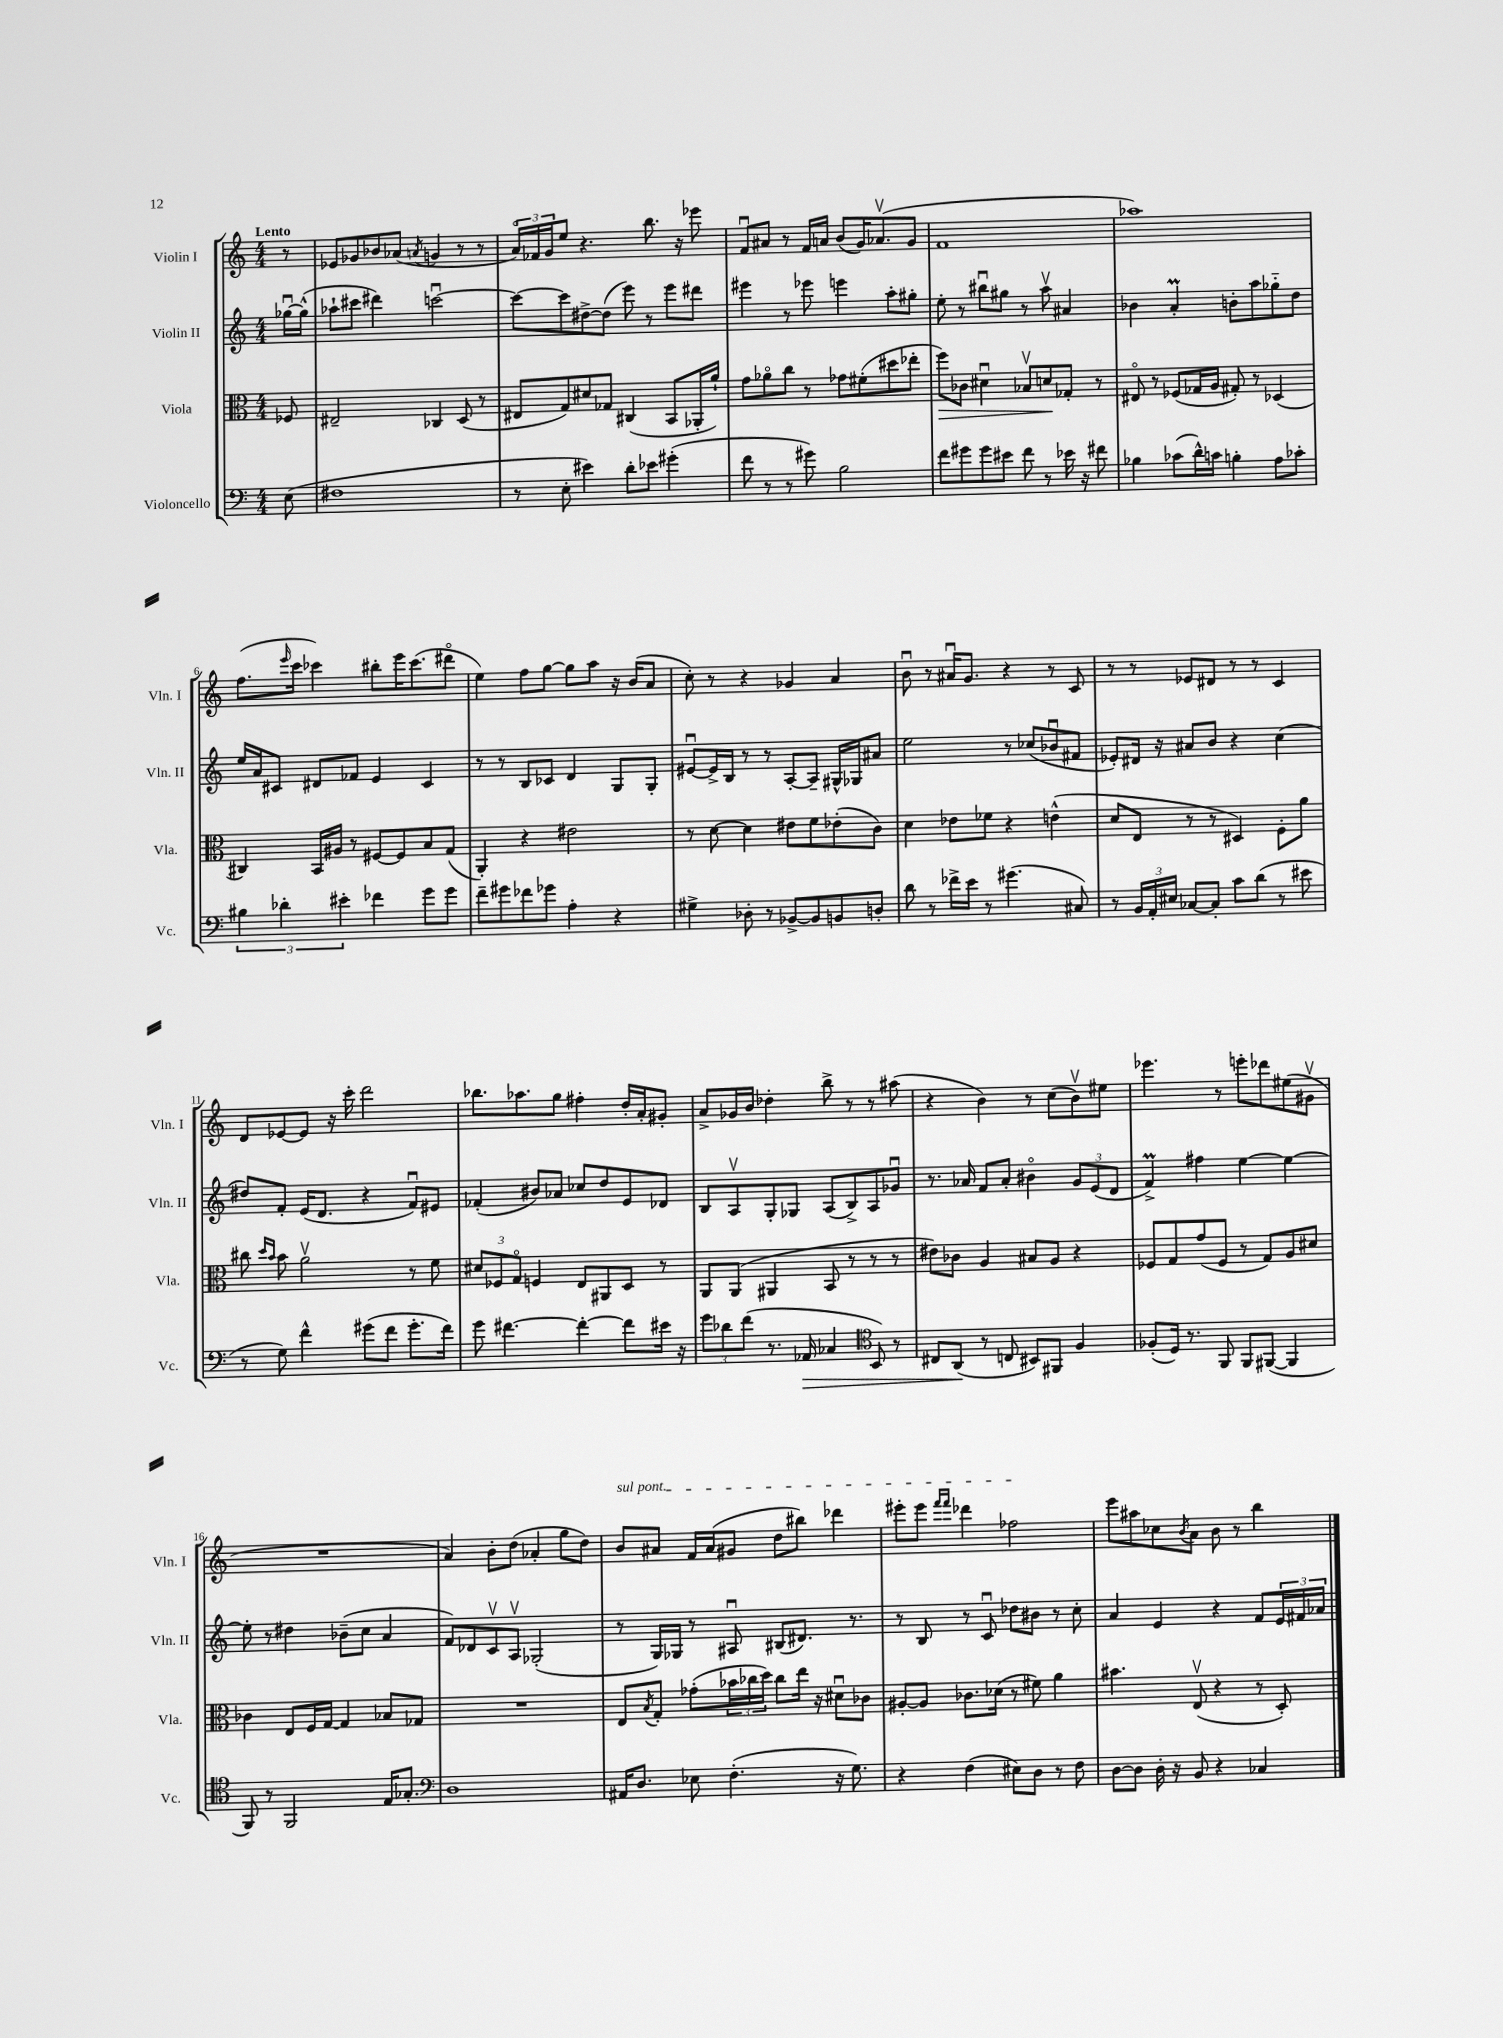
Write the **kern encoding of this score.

**kern	**dynam	**kern	**dynam	**kern	**kern
*part4	*part4	*part3	*part3	*part2	*part1
*staff4	*staff4	*staff3	*staff3	*staff2	*staff1
*I"Violoncello	*	*I"Viola	*	*I"Violin II	*I"Violin I
*I'Vc.	*	*I'Vla.	*	*I'Vln. II	*I'Vln. I
*clefF4	*	*clefC3	*	*clefG2	*clefG2
*k[]	*	*k[]	*	*k[]	*k[]
*M4/4	*	*M4/4	*	*M4/4	*M4/4
=	=	=	=	=	=
!	!	!	!	!	!LO:TX:a:B:t=Lento
(8E\	.	8F-X/	.	[16gg-Xu\LL	8r
.	.	.	.	(16gg-^^\JJ]	.
=1	=1	=1	=1	=1	=1
1F#X	.	2E#X~/	.	8aa-X`\L	8e-X/L
.	.	.	.	8ccc#X\J	8g-X/
.	.	.	.	4ddd#X\)	8b-X/
.	.	.	.	.	(8a-X/J
.	.	.	.	.	8qan/
.	.	4C-X/	.	[2cccnu\	4gn/
.	.	(8D/	.	.	8r
.	.	8r	.	.	8r
=2	=2	=2	=2	=2	=2
8r	.	8E#X/L	.	8ccc\L_	24a/LL)
.	.	.	.	.	24f-X/
.	.	.	.	.	24g/J
8E'\	.	8G/)	.	8ccc\]	8ee/J
4e#X\)	.	8d#X/	.	[8dd#X^\	4.r
.	.	8G-X/J	.	(8dd#\J]	.
8d'\L	.	(4C#X/	.	8eee\)	.
8e-X\J	.	.	.	8r	8.bb\
(4g#X'\	.	8BB/L	.	8eee\L	.
.	.	.	.	.	16r
.	.	16AA-X'/L	.	8ddd#X\J	8eee-X\
.	.	16a`/JJ)	.	.	.
=3	=3	=3	=3	=3	=3
8f\	.	8g\L	.	4eee#X\	8fu/L
8r	.	8a-X\	.	.	8a#X/J
8r	.	8cc\J	.	8r	8r
8g#X\)	.	8r	.	8eee-X\	16f/LL
.	.	.	.	.	16an/JJ
2B\	.	8g-X\L	.	4eeen\	(8b/L
.	.	(8f#X'\	.	.	16g/K)
.	.	.	.	.	(8.a-Xv/
.	.	8dd#X\	.	8aa'\L	.
.	.	8ee-X'\J	.	8gg#X'\J	8g/J
=4	=4	=4	=4	=4	=4
!	!	!	!LO:HP:b	!	!
8f\L	.	8ff\L)	>	8ee'\	1f
8g#X\	.	8c-X\J	.	8r	.
8g#\	.	4d#Xu\	.	8bb#Xu\L	.
8e#X\J	.	.	.	8gg#X\J	.
8f\	.	8B-Xv/L	.	8r	.
8r	.	8dn/	.	8aav\	.
16e-X\	.	8G-X'/J	]	4a#X/	.
16r	.	.	.	.	.
8f#X\	.	8r	.	.	.
=5	=5	=5	=5	=5	=5
4B-X\	.	8E#X/	.	4b-X\	1aa-X)
.	.	8r	.	.	.
(8c-X\L	.	(8F-X/L	.	4aM'/	.
16d^^\L)	.	16G-X/L	.	.	.
16cn\JJ	.	16A/JJ	.	.	.
4Bn'\	.	8G#X'/)	.	8bn'\L	.
.	.	8r	.	8aa\	.
8A\L	.	(4D-X/	.	8gg-X\	.
8c-X'\J	.	.	.	8dd\J	.
!!LO:LB:g=z
=6	=6	=6	=6	=6	=6
6B#X\	.	4C#X/)	.	16ee/LL	(8.ff\L
.	.	.	.	16a/J	.
.	.	.	.	8c#X/J	.
6d-X'\	.	.	.	.	.
.	.	.	.	.	16qqeee/
.	.	.	.	.	16ccc\Jk
.	.	16BB/LL	.	8d#X/L	4ccc-X\)
.	.	16A#X/JJ	.	.	.
6e#X'\	.	.	.	.	.
.	.	8r	.	8f-X/J	.
4f-X\	.	[8F#X/L	.	4e/	8bb#X'\L
.	.	8F#/]	.	.	16eee\K
.	.	.	.	.	(8.ccc-\
8g\L	.	8B/	.	4c#/	.
8g\J	.	(8G/J	.	.	8ddd#X\J
=7	=7	=7	=7	=7	=7
8f~\L	.	4AA'/)	.	8r	4ee\)
8g#X\	.	.	.	8r	.
8f-X\	.	4r	.	8B/L	8ff\L
8g-X\J	.	.	.	8c-X/J	[8gg\J
4A'\	.	2e#X\	.	4d/	8gg\L]
.	.	.	.	.	8aa\J
4r	.	.	.	8G/L	16r
.	.	.	.	.	(16b/KL
.	.	.	.	8G'/J	8a/J
=8	=8	=8	=8	=8	=8
4G#X^\	.	8r	.	[8e#Xu/L	8cc'\)
.	.	[8d\	.	16e#^/L]	8r
.	.	.	.	16B/JJ	.
8D-X'\	.	4d\]	.	8r	4r
8r	.	.	.	8r	.
[8BB-X^/L	.	8e#X\L	.	[8A'/L	4g-X/
8BB-/]	.	8f\	.	8A~/J]	.
8BBn/	.	(8e-X'\	.	16G#X^^/LL	4a/
.	.	.	.	16G-X/J	.
8Dn'/J	.	8c\J)	.	8a#X/J	.
=9	=9	=9	=9	=9	=9
8d\	.	4d\	.	2ee\	8bu\
8r	.	.	.	.	8r
16f-X^\LL	.	8e-X\L	.	.	16a#Xu/KL
16e\JJ	.	.	.	.	8.g/J
8r	.	8f-X\J	.	.	.
(4.g#X\	.	4r	.	8r	4r
.	.	.	.	(8cc-X/L	.
.	.	(4en^^\	.	8b-Xu/	8r
8C#X/)	.	.	.	8f#X/J	8c/
=10	=10	=10	=10	=10	=10
8r	.	8d/L	.	8e-X'/L)	8r
24BB/LL	.	8E/J	.	16d#X/Jk	8r
24AA'/	.	.	.	.	.
.	.	.	.	16r	.
24E#X/JJ	.	.	.	.	.
[8C-X/L	.	8r	.	8a#X/L	8e-X/L
8C-'/J]	.	8r	.	8b/J	8d#X/J
8c\L	.	4D#X/)	.	4r	8r
(8d\J	.	.	.	.	8r
8r	.	8F'\L	.	(4cc\	4c/
8e#X\	.	8a\J	.	.	.
!!LO:LB:g=z
=11	=11	=11	=11	=11	=11
8r	.	8cc#X\	.	8dd#X/L)	8d/L
.	.	16qqdd/LL	.	.	.
.	.	16qqb/JJ	.	.	.
8G\)	.	8b\	.	8f'/J	[8e-X/
4f^^\	.	2av\	.	(16e/KL	8e-/J]
.	.	.	.	8.d/J	.
.	.	.	.	.	16r
.	.	.	.	.	16ccc'\
(8g#X\L	.	.	.	4r	2ddd\
8f\J	.	.	.	.	.
8.g#'\L	.	8r	.	8fu/L)	.
.	.	8f\	.	8e#X/J	.
16f\Jk)	.	.	.	.	.
=12	=12	=12	=12	=12	=12
8g\	.	12d#X/L	.	(4f-X'/	8.bb-X\L
.	.	12F-X/	.	.	.
[4.f#X\	.	.	.	.	.
.	.	12G/J	.	.	.
.	.	.	.	.	8.aa-X\
.	.	4Fn/	.	8b#X/L)	.
.	.	.	.	8a-X/J	8gg\J
4f#'\_	.	8E/L	.	8cc-X/L	4ff#X'\
.	.	8AA#X/	.	8dd/	.
8f#\L]	.	8D/J	.	8e/	16dd'/LL
.	.	.	.	.	16a'/J
16e#X\Jk	.	8r	.	8d-X/J	8g#X'/J
16r	.	.	.	.	.
=13	=13	=13	=13	=13	=13
12g\L	.	8AA/L	.	8B/L	8a^/L
12d-X\	.	.	.	.	.
.	.	(8AA/J	.	8Av/	16g-X/L
(12f\J	.	.	.	.	.
.	.	.	.	.	16b/JJ
8.r	.	4AA#X/	.	8G'/	4dd-X'\
.	.	.	.	8G-X/J	.
!	!LO:HP:b	!	!	!	!
16AA-X/	>	.	.	.	.
4C-X/	.	8BB/	.	(8A/L	8bb^\
.	.	8r	.	8B^/)	8r
*clefC4	*	*	*	*	*
8BB/)	.	8r	.	8A/	8r
8r	.	8r	.	8g-Xu/J	(8aa#X\
=14	=14	=14	=14	=14	=14
8C#X/L	.	8e#X\L)	.	8.r	4r
(8AA/J	.	8c-X\J	.	.	.
.	.	.	.	16a-X/	.
8r	]	4A/	.	8f/L	4b\)
8Cn/	.	.	.	8a-'/J	.
8BB#X/L)	.	8B#X/L	.	4b#X\	8r
8FF#X/J	.	8A/J	.	.	(8cc\L
4F/	.	4r	.	12g/L	8bv\)
.	.	.	.	(12e/	.
.	.	.	.	.	8ee#X\J
.	.	.	.	12d/J	.
=15	=15	=15	=15	=15	=15
(8F-X'/L	.	8F-X/L	.	4fM^/)	4.eee-X\
16D/Jk)	.	8G/	.	.	.
8.r	.	.	.	.	.
.	.	(8g/	.	4ff#X\	.
8FF/	.	8F-/J	.	.	8r
8FF/L	.	8r	.	[4ee\	8eeen'\L
([8FF#X/J	.	8G/L)	.	.	8ddd-X\
4FF#/]	.	8A/	.	4ee\_	(8ee#X\
.	.	8d#X/J	.	.	8g#Xv\J
!!LO:LB:g=z
=16	=16	=16	=16	=16	=16
8FF/)	.	4c-X\	.	8ee'\]	1r
8r	.	.	.	8r	.
2FF/	.	8E/L	.	4dd#X\	.
.	.	16F/L	.	.	.
.	.	[16G/JJ	.	.	.
.	.	4G/]	.	(8b-X~\L	.
.	.	.	.	8cc\J	.
16E/KL	.	8B-X/L	.	4a/	.
8.G-X'/J	.	.	.	.	.
.	.	8G-X/J	.	.	.
=17	=17	=17	=17	=17	=17
*clefF4	*	*	*	*	*
1D	.	1r	.	8f/L)	4a/)
.	.	.	.	8d-X/	.
.	.	.	.	8cv/	8b'\L
.	.	.	.	8Av/J	(8dd\J
.	.	.	.	(2G-X'/	4a-X'/
.	.	.	.	.	8gg\L
.	.	.	.	.	8dd\J)
=18	=18	=18	=18	=18	=18
!	!	!	!	!	!LO:TX:a:i:t=sul pont.
16AA#X/KL	.	8E/L	.	8r	8b/L
8.D/J	.	.	.	.	.
.	.	8qB/	.	.	.
.	.	8G'/J	.	16G/LL)	8a#X/J
.	.	.	.	16G-X/JJ	.
8E-X\	.	(8g-X'\L	.	8r	16f/LL
.	.	.	.	.	(16a#/J
(4.F'\	.	24b-X\L	.	8A#Xu/	8g#X/J
.	.	24cc-X\	.	.	.
.	.	24dd\JJ)	.	.	.
.	.	8cc-\L	.	(8B#X/L	8dd\L
.	.	16ee\Jk	.	8.d#X/J)	8bb#X\J)
.	.	16r	.	.	.
16r	.	8d#Xu\L	.	.	4ddd-X\
8.G\)	.	.	.	8.r	.
.	.	8c-X\J	.	.	.
=19	=19	=19	=19	=19	=19
4r	.	[8A#X'/L	.	8r	8eee#X'\L
.	.	8A#/J]	.	8B/	8eee#\J
.	.	.	.	.	16qqfff/LL
.	.	.	.	.	16qqfff/JJ
(4F\	.	8.c-X\L	.	8r	4ddd-X\
.	.	.	.	8cu/	.
.	.	(16d-X\Jk	.	.	.
8E#X\L)	.	8r	.	8dd-X\L	2ff-X\
8D\J	.	8f#X\)	.	8b#X\J	.
8r	.	4a\	.	8r	.
8F\	.	.	.	8cc'\	.
=20	=20	=20	=20	=20	=20
[8D\L	.	4.b#X\	.	4a/	8eee\L
8D\J]	.	.	.	.	8aa#X\
16D'\	.	.	.	4e/	8cc-X\
16r	.	.	.	.	.
.	.	.	.	.	8qb/
8BB/	.	(8Ev/	.	.	8a\J
4r	.	4r	.	4r	8b\
.	.	.	.	.	8r
4C-X/	.	8r	.	8f/L	4bb\
.	.	8D'/)	.	24e/L	.
.	.	.	.	24f#X/	.
.	.	.	.	24a-X/JJ	.
==	==	==	==	==	==
*-	*-	*-	*-	*-	*-
